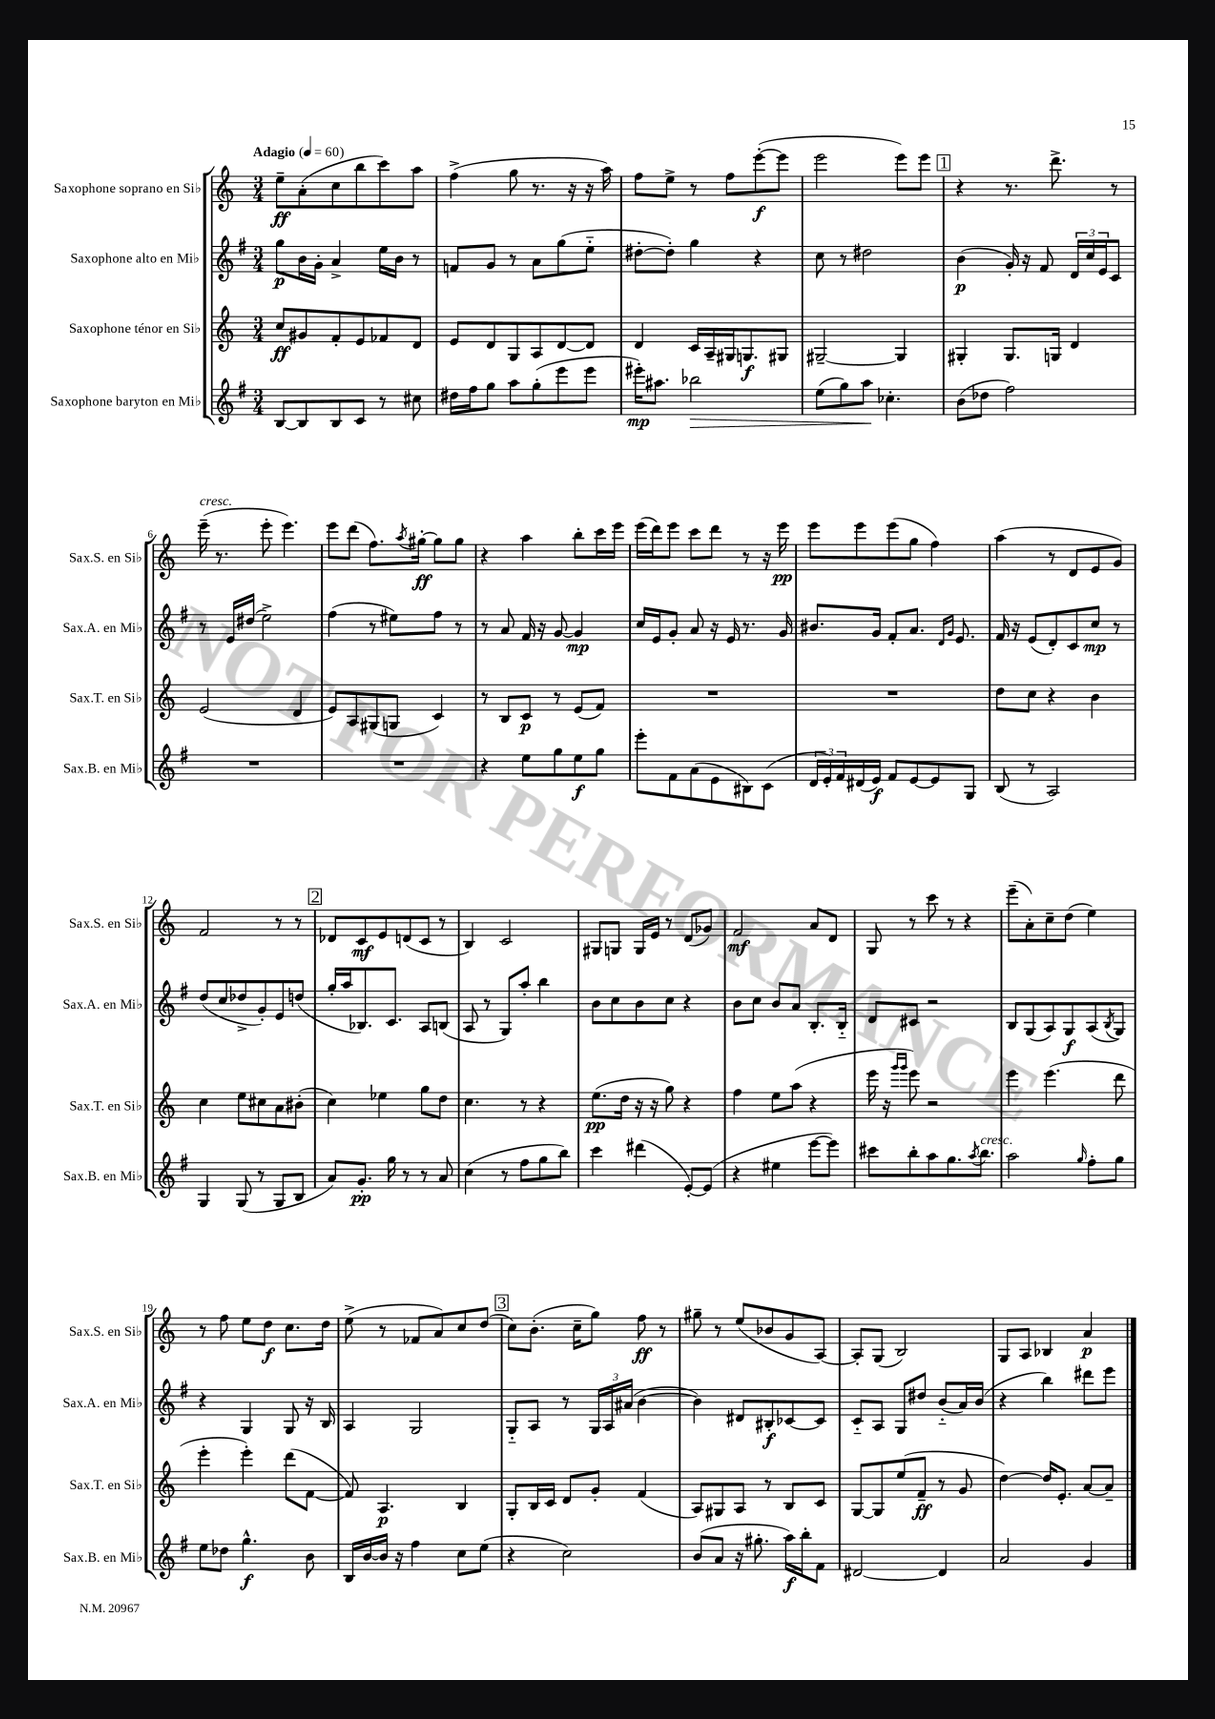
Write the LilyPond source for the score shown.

<<
\new StaffGroup <<
\new Staff = "s0" \with { instrumentName = "Saxophone soprano en Sib" shortInstrumentName = "Sax.S. en Sib" } {
    \clef treble \key c \major \numericTimeSignature \time 3/4 \tempo "Adagio" 4 = 60
    e''8--\ff a'8-.( c''8 b''8 c'''8) a''8 |
    f''4->( g''8 r8. r16 r16 a''16) |
    f''8 e''8-> r8 f''8 e'''8~-.\f( e'''8 |
    e'''2 e'''8) e'''8 |
    \mark \markup { \box "1" } r4 r8. d'''8.-> r8 |
    e'''16--^\markup { \italic "cresc." }( r8. e'''8-. e'''4.) |
    e'''8 d'''8( f''8.) \acciaccatura { a''8 } gis''16~-.\ff gis''8 gis''8 |
    r4 a''4 b''8-. c'''16 e'''16 |
    e'''16( d'''16) e'''8 c'''8 d'''8 r8 r16 e'''16\pp |
    e'''8 e'''8 e'''8( g''8 f''4) |
    a''4( r8 d'8 e'8 g'8) |
    f'2 r8 r8 |
    \mark \markup { \box "2" } des'8 c'8\mf e'8 d'8( c'8 r8 |
    b4) c'2 |
    gis8 g8 g16 e'16 r8 d'8( ges'8) |
    f'2\mf a'8 d'8 |
    g8 r8 c'''8 r8 r4 |
    e'''8--( a'8-.) c''8-- d''8( e''4) |
    r8 f''8 e''8 d''8\f c''8. d''16 |
    e''8->( r8 fes'8 a'8) c''8 d''8( |
    \mark \markup { \box "3" } c''8) b'8.-.( c''16-- g''8) f''8\ff r8 |
    gis''8-- r8 e''8( bes'8 g'8 a8~) |
    a8-. g8( b2) |
    g8 a8 bes4 a'4\p \bar "|." |
}
\new Staff = "s1" \with { instrumentName = "Saxophone alto en Mib" shortInstrumentName = "Sax.A. en Mib" } {
    \clef treble \key g \major \numericTimeSignature \time 3/4
    g''8\p b'16 g'16-. a'4-> e''16 b'16 r8 |
    f'8 g'8 r8 a'8 g''8( e''8-_ |
    dis''8~-. dis''8-.) g''4 r4 |
    c''8 r8 dis''2 |
    \mark \markup { \box "1" } b'4\p( g'16-.) r16 fis'8 \tuplet 3/2 { d'16 c''16 e'16 } c'8 |
    r8 e'16 dis''16( e''2->) |
    fis''4( r8 eis''8) fis''8 r8 |
    r8 a'8 fis'16 r16 g'8~ g'4\mp |
    c''16 e'16 g'8-. a'8 r16 e'16 r8. g'16 |
    bis'8. g'16 fis'8-. a'8. \grace { d'16 g'16 } e'8. |
    fis'16 r16 e'8( d'8-.) c'8 c''8\mp r8 |
    d''8( c''8 des''8-> g'8-.) e'8 d''8( |
    \mark \markup { \box "2" } g''16-. a''16 bes8.) c'8. a8 b8( |
    a8 r8 g8) a''8-. b''4 |
    b'8 c''8 b'8 c''8 r4 |
    b'8 c''8 b'8 a'8 b8.-. b16-_ |
    d'8 cis'8 r2 |
    b8 g8( a8) g8\f a8( \acciaccatura { b8 } g8) |
    r4 g4 g8 r16 b16 |
    a4 g2 |
    \mark \markup { \box "3" } g8-_ a8 r8 \tuplet 3/2 { g16 a16 ais'16( } b'4~ |
    b'4) dis'8 bis8-.\f ces'8~ ces'8 |
    c'8-_ a8 g8 dis''8 b'8-_( a'16) b'16( |
    r4 b''4) dis'''8 e'''8 \bar "|." |
}
\new Staff = "s2" \with { instrumentName = "Saxophone ténor en Sib" shortInstrumentName = "Sax.T. en Sib" } {
    \clef treble \key c \major \numericTimeSignature \time 3/4
    c''8\ff gis'8 f'8-. e'8 fes'8 d'8 |
    e'8 d'8 g8 a8 d'8~ d'8 |
    d'4 c'16 a16-- gis16 g8.\f gis8 |
    gis2~-- gis4 |
    \mark \markup { \box "1" } gis4-. gis8. g16 d'4 |
    e'2( d'4 |
    e'8) a8 gis8( g8 c'4) |
    r8 b8 c'8\p r8 e'8( f'8) |
    R2. |
    R2. |
    d''8 c''8 r4 b'4 |
    c''4 e''8 cis''8 a'8 bis'8-.( |
    \mark \markup { \box "2" } c''4) ees''4 g''8 d''8 |
    c''4. r8 r4 |
    e''8.\pp( d''16 r16 r16 g''8) r4 |
    f''4 e''8 a''8( r4 |
    e'''16 r16 \grace { g'''16 g'''16 } e'''8) r2 |
    e'''4 e'''4.( d'''8 |
    e'''4-. e'''4-.) d'''8( f'8~ |
    f'8) a4.\p b4 |
    \mark \markup { \box "3" } g8-. b16 c'16 d'8 g'8-. f'4( |
    a8) gis8 a8 r8 b8 c'8 |
    g8~ g8 e''8( f'8--\ff r8 g'8 |
    d''4~) d''16 e'8.-. a'8~ a'8-- \bar "|." |
}
\new Staff = "s3" \with { instrumentName = "Saxophone baryton en Mib" shortInstrumentName = "Sax.B. en Mib" } {
    \clef treble \key g \major \numericTimeSignature \time 3/4
    b8~ b8 b8 c'8 r8 cis''8 |
    dis''16 fis''16 g''8 a''8 g''8-.( e'''8 e'''8 |
    eis'''16-.\mp) ais''8. bes''2\> |
    e''8( g''8) a''8\! ces''4.-. |
    \mark \markup { \box "1" } b'8( des''8 fis''2) |
    R2. |
    R2. |
    r4 e''8 g''8 e''8\f g''8 |
    e'''8-. fis'8 a'8( e'8 bis8) c'8( |
    \tuplet 3/2 { d'16 e'16-.) fis'16 } dis'16( e'16\f) fis'8 e'8~ e'8 g8 |
    b8( r8 a2) |
    g4 g8( r8 g8 b8 |
    \mark \markup { \box "2" } a'8) g'8.-.\pp g''16 r8 r8 a'8 |
    c''4( r8 fis''8 g''8 b''8) |
    c'''4 dis'''4( e'8~-.) e'8( |
    r4 eis''4 e'''8~ e'''8) |
    cis'''8 b''8-. a''8 g''8. \acciaccatura { a''8 } b''8.^\markup { \italic "cresc." } |
    a''2 \grace { g''16 } fis''8-. g''8 |
    e''8 des''8 g''4.-^\f b'8 |
    b16 b'16~ b'16 r16 fis''4 c''8 e''8( |
    \mark \markup { \box "3" } r4 c''2) |
    b'8( a'8 r16 gis''8.-. a''16\f) b''16-. fis'8 |
    dis'2~ dis'4 |
    a'2 g'4 \bar "|." |
}
>>
>>
